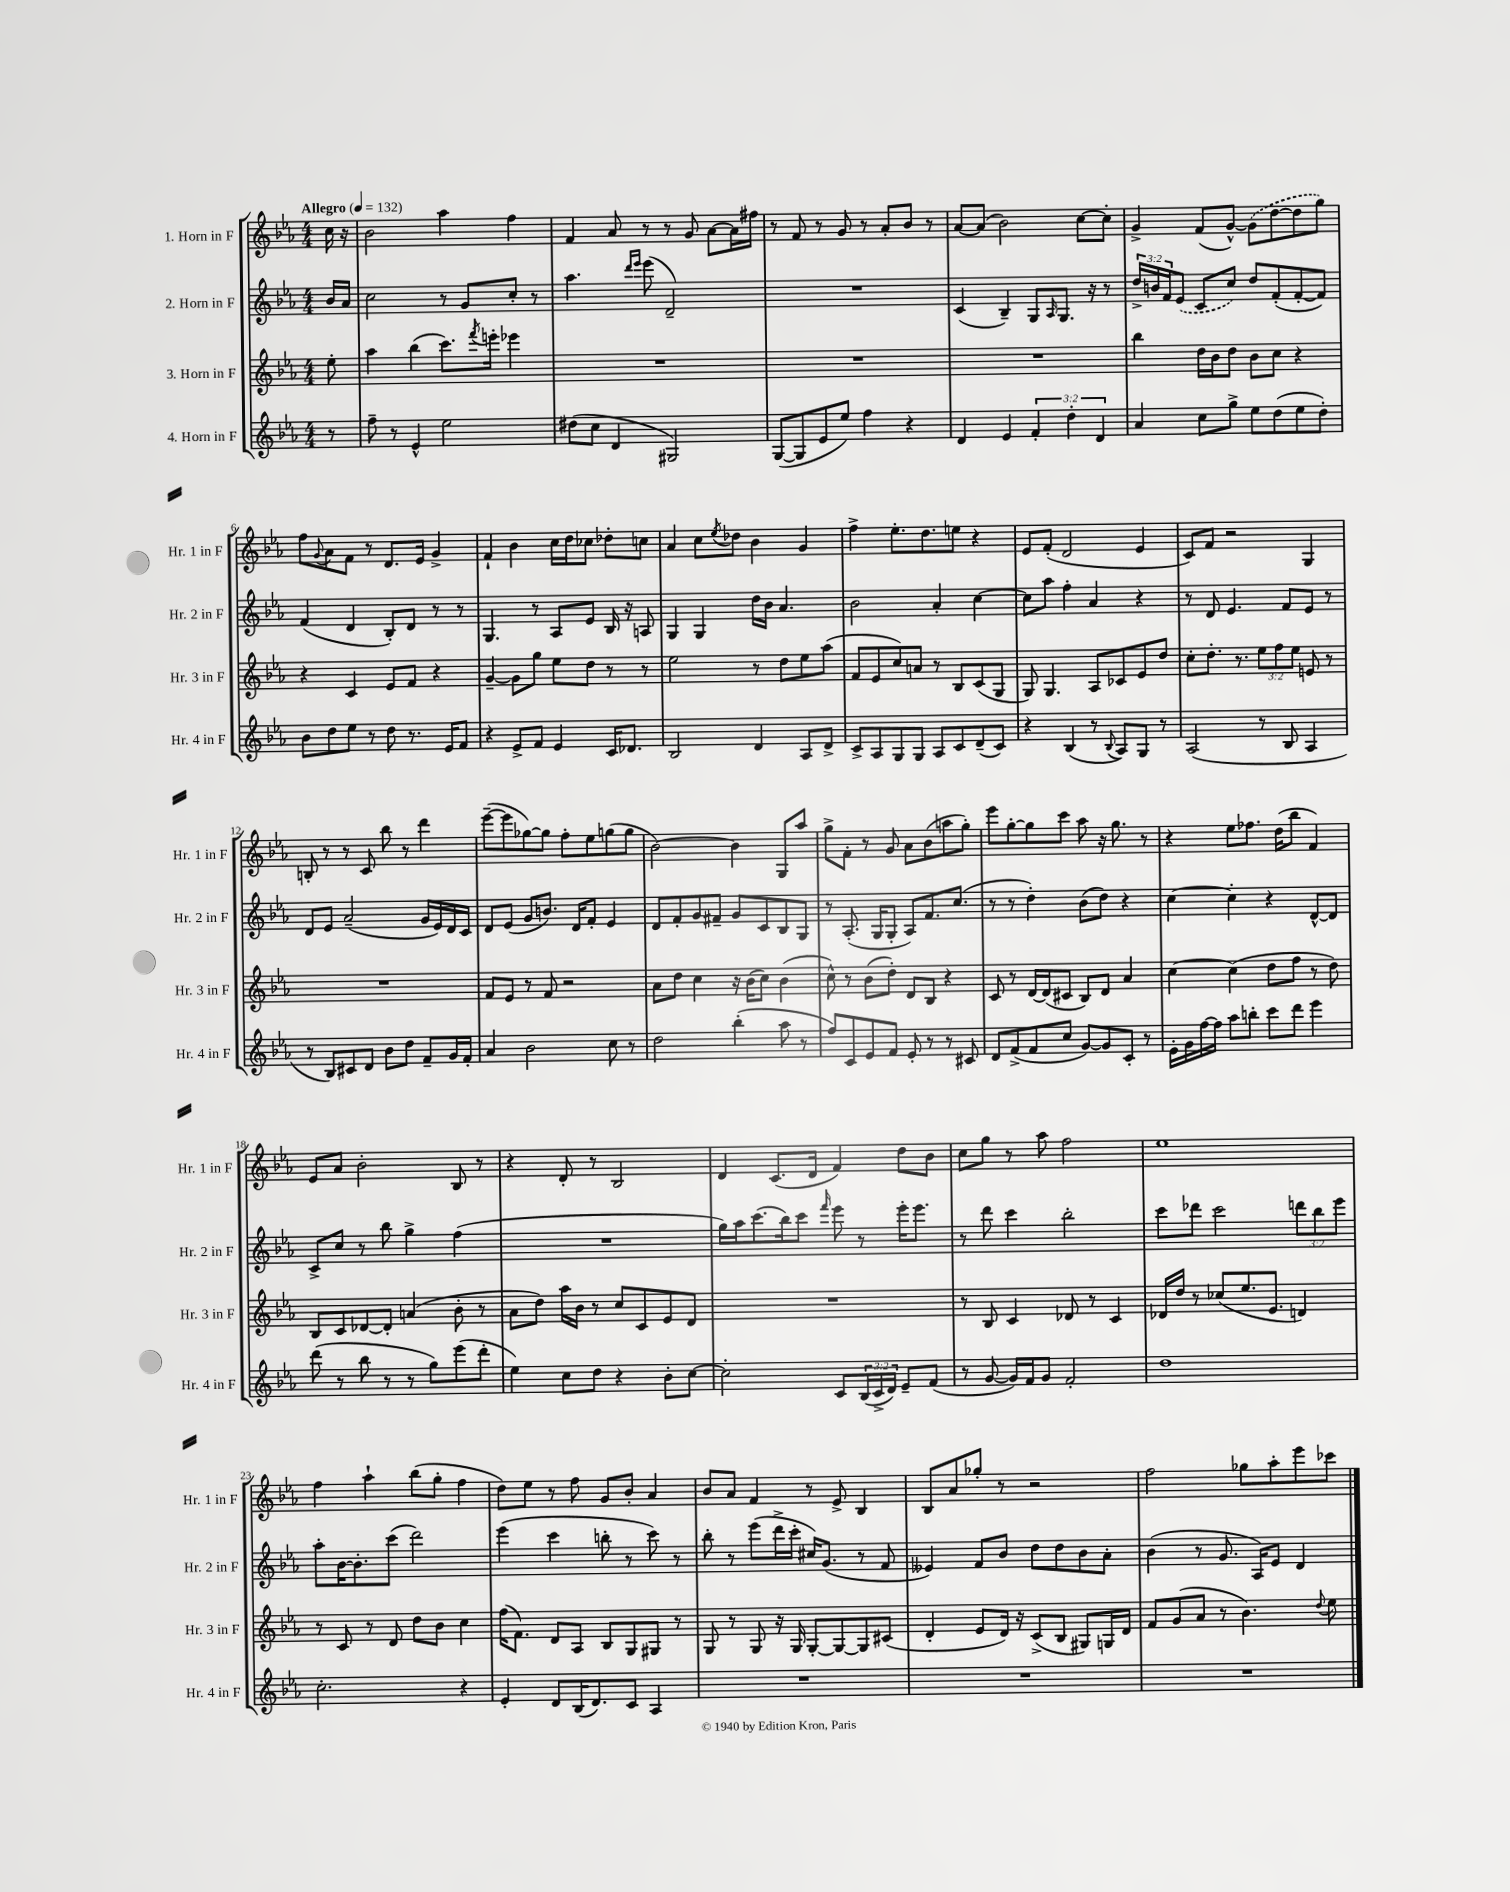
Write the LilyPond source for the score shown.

<<
\new StaffGroup <<
\new Staff = "s0" \with { instrumentName = "1. Horn in F" shortInstrumentName = "Hr. 1 in F" } {
    \clef treble \key ees \major \numericTimeSignature \time 4/4 \partial 8 \tempo "Allegro" 4 = 132
    c''16 r16 |
    bes'2 aes''4 f''4 |
    f'4 aes'8 r8 r8 g'8 aes'8~ aes'16 fis''16 |
    r8 f'8 r8 g'8 r8 aes'8-. bes'8 r8 |
    aes'8~ aes'8( bes'2) c''8~ c''8-. |
    g'4-> f'8( g'8~-^) \once \slurDashed g'8( d''8~ d''8 g''8) |
    f''8 \appoggiatura { g'8 } aes'8 f'8 r8 d'8. ees'16 g'4-> |
    f'4-! bes'4 c''16 d''16 ces''8 des''8-. c''8 |
    aes'4 c''8 \acciaccatura { ees''8 } des''8 bes'4 g'4 |
    f''4-> ees''8.-. d''8. e''8 r4 |
    ees'8 f'8-.( d'2 ees'4 |
    c'8) f'8 r2 g4 |
    b8-. r8 r8 c'8 bes''8 r8 d'''4 |
    ees'''8~--( ees'''8 ges''8~) ges''8 f''8-. ees''8 g''8( g''8 |
    bes'2~) bes'4 g8 aes''8 |
    g''8-> f'8-. r8 g'8 aes'8 bes'8( a''8 g''8-.) |
    ees'''8 g''8~-. g''8 c'''8 aes''8 r16 g''8. r8 |
    r4 ees''8 fes''8. d''16( bes''8 f'4) |
    ees'8 aes'8 bes'2-. bes8 r8 |
    r4 d'8-. r8 bes2 |
    d'4 c'8.( d'16 f'4) d''8 bes'8 |
    c''8 g''8 r8 aes''8 f''2 |
    ees''1 |
    f''4 aes''4-! bes''8( g''8-. f''4 |
    d''8) ees''8 r8 f''8 g'8 bes'8-. aes'4 |
    bes'8 aes'8 f'4 r8 ees'8-> bes4 |
    bes8 aes'8 ges''8-. r8 r2 |
    f''2 ges''8 aes''8-. ees'''8 ces'''8 \bar "|." |
}
\new Staff = "s1" \with { instrumentName = "2. Horn in F" shortInstrumentName = "Hr. 2 in F" } {
    \clef treble \key ees \major \numericTimeSignature \time 4/4 \override Staff.TupletNumber.text = #tuplet-number::calc-fraction-text \partial 8
    bes'16 aes'16 |
    c''2 r8 g'8 c''8-. r8 |
    aes''4. \grace { d'''16 ees'''16 } ees'''8( d'2--) |
    R1 |
    c'4( bes4--) g8 \grace { aes16 } g8. r16 r8 |
    \tuplet 3/2 { d''16-> b'16 f'16 } \once \slurDashed ees'8( c'8 c''8) d''8 f'8-.( f'8~-. f'8) |
    f'4( d'4 bes8-.) d'8 r8 r8 |
    g4. r8 aes8 ees'8 bes16 r16 a8 |
    g4 g4 d''16 bes'16 aes'4. |
    bes'2 aes'4-. c''4~ |
    c''8 aes''8 f''4-. aes'4 r4 |
    r8 d'8 ees'4. f'8 ees'8 r8 |
    d'8 ees'8 aes'2--( g'16 ees'16) d'16 c'16 |
    d'8 ees'8( g'8 b'8.) d'16 f'8-. ees'4 |
    d'8 f'8-. g'8 fis'8-- g'8 c'8 bes8 g8 |
    r8 aes8.-.( g16 g8-. aes8) f'8. c''8.( |
    r8 r8 d''4-.) bes'8( d''8) r4 |
    c''4~ c''4-. r4 d'8~-^ d'8 |
    c'8-> c''8 r8 bes''8 g''4-> f''4( |
    R1 |
    g''16) aes''16 c'''8.( bes''16) c'''8 \grace { f'''16 } ees'''8 r8 ees'''16-. ees'''8. |
    r8 d'''8 c'''4 bes''2-. |
    c'''8 des'''8 c'''2 \tuplet 3/2 { d'''8 bes''8 ees'''8 } |
    aes''8-. bes'16~ bes'8.-. c'''8( d'''2) |
    ees'''4( c'''4 b''8-. r8 c'''8) r8 |
    bes''8-. r8 ees'''8( d'''16-> c'''16-. cis''16) g'8.( r8 f'8 |
    eeses'4) f'8 bes'8 d''8 d''8 bes'8 aes'8-. |
    bes'4( r8 g'8. aes16) ees'8 d'4 \bar "|." |
}
\new Staff = "s2" \with { instrumentName = "3. Horn in F" shortInstrumentName = "Hr. 3 in F" } {
    \clef treble \key ees \major \numericTimeSignature \time 4/4 \override Staff.TupletNumber.text = #tuplet-number::calc-fraction-text \partial 8
    ees''8-. |
    aes''4 bes''4( c'''8.) \acciaccatura { f'''8 } e'''16-. ees'''4 |
    R1 |
    R1 |
    R1 |
    bes''4 d''16 bes'16 d''8 bes'8 c''8 r4 |
    r4 c'4 ees'8 f'8 r4 |
    g'4~-- g'8 g''8 ees''8 d''8 r8 r8 |
    ees''2 r8 d''8 ees''8 aes''8( |
    f'8 ees'8 c''8) a'8 r8 bes8 c'8( g8 |
    g8) g4. aes8 ces'8 ees'8 d''8 |
    c''8-. d''8.-. r8. \tuplet 3/2 { ees''8 f''8 ees''8 } e'8 r8 |
    R1 |
    f'8 ees'8 r8 f'8 r2 |
    aes'8 d''8 c''4 r16 bes'16( c''8) bes'4( |
    c''8-^) r8 bes'8( d''8-.) d'8 bes8 r4 |
    c'8 r8 d'16~ d'16( cis'8 bes8) d'8 aes'4 |
    c''4~ c''4( d''8 f''8 r8 d''8) |
    bes8 c'8 des'8~ des'8-. a'4( bes'8-. r8 |
    aes'8 d''8) aes''16 bes'16 r8 c''8 c'8 ees'8 d'8 |
    R1 |
    r8 bes8 c'4 des'8 r8 c'4 |
    des'16 d''16 r8 ces''8( ees''8. ees'8. d'4) |
    r8 c'8 r8 d'8 d''8 bes'8 c''4 |
    f''16( f'8.) d'8 aes8 bes8 g8 gis8 r8 |
    g8 r8 g8 r16 g16 g8~-. g8~ g8 cis'8( |
    d'4-. ees'8 d'16) r16 c'8->( bes8 gis8) g16 d'16 |
    f'8 g'8( aes'8 r8 bes'4.) \appoggiatura { d''8 } ees''8 \bar "|." |
}
\new Staff = "s3" \with { instrumentName = "4. Horn in F" shortInstrumentName = "Hr. 4 in F" } {
    \clef treble \key ees \major \numericTimeSignature \time 4/4 \override Staff.TupletNumber.text = #tuplet-number::calc-fraction-text \partial 8
    r8 |
    f''8-- r8 ees'4-^ ees''2 |
    dis''8( c''8 d'4 gis2) |
    g8~( g8 ees'8 ees''8) f''4 r4 |
    d'4 ees'4 \tuplet 3/2 { f'4-. d''4-. d'4 } |
    aes'4 c''8 g''8-> ees''8 d''8( ees''8 d''8-.) |
    bes'8 d''8 ees''8 r8 d''8 r8. ees'16 f'8 |
    r4 ees'8-> f'8 ees'4 c'16 des'8. |
    bes2 d'4 aes8 d'8-> |
    c'8-> aes8 g8 g8 aes8 c'8 d'8--( c'8) |
    r4 bes4( r8 \appoggiatura { bes8 } aes8) g8 r8 |
    aes2( r8 bes8 aes4 |
    r8 bes8) cis'8 d'8 bes'8 d''8 f'8-- g'16 f'16-. |
    aes'4 bes'2 c''8 r8 |
    d''2 bes''4-.( aes''8 r8 |
    f''8) c'8 ees'8 f'8 ees'8-. r8 r8 cis'8 |
    d'8 f'8->( f'8 c''8 g'8~) g'8 c'8-. r8 |
    ees'16-. g'16 f''16~ f''16 aes''8 b''8-. c'''8 d'''8 ees'''4 |
    d'''8( r8 bes''8 r8 r8 g''8) ees'''8( d'''8-. |
    ees''4) c''8 d''8 r4 bes'8-. c''8~ |
    c''2-. c'8 \tuplet 3/2 { bes16( c'16-> d'16) } ees'8-- f'8( |
    r8 g'8~ g'16) f'16 g'8 f'2-. |
    d''1 |
    c''2.-. r4 |
    ees'4-. d'8 bes16( d'8.) c'8 aes4 |
    R1 |
    R1 |
    R1 \bar "|." |
}
>>
>>
